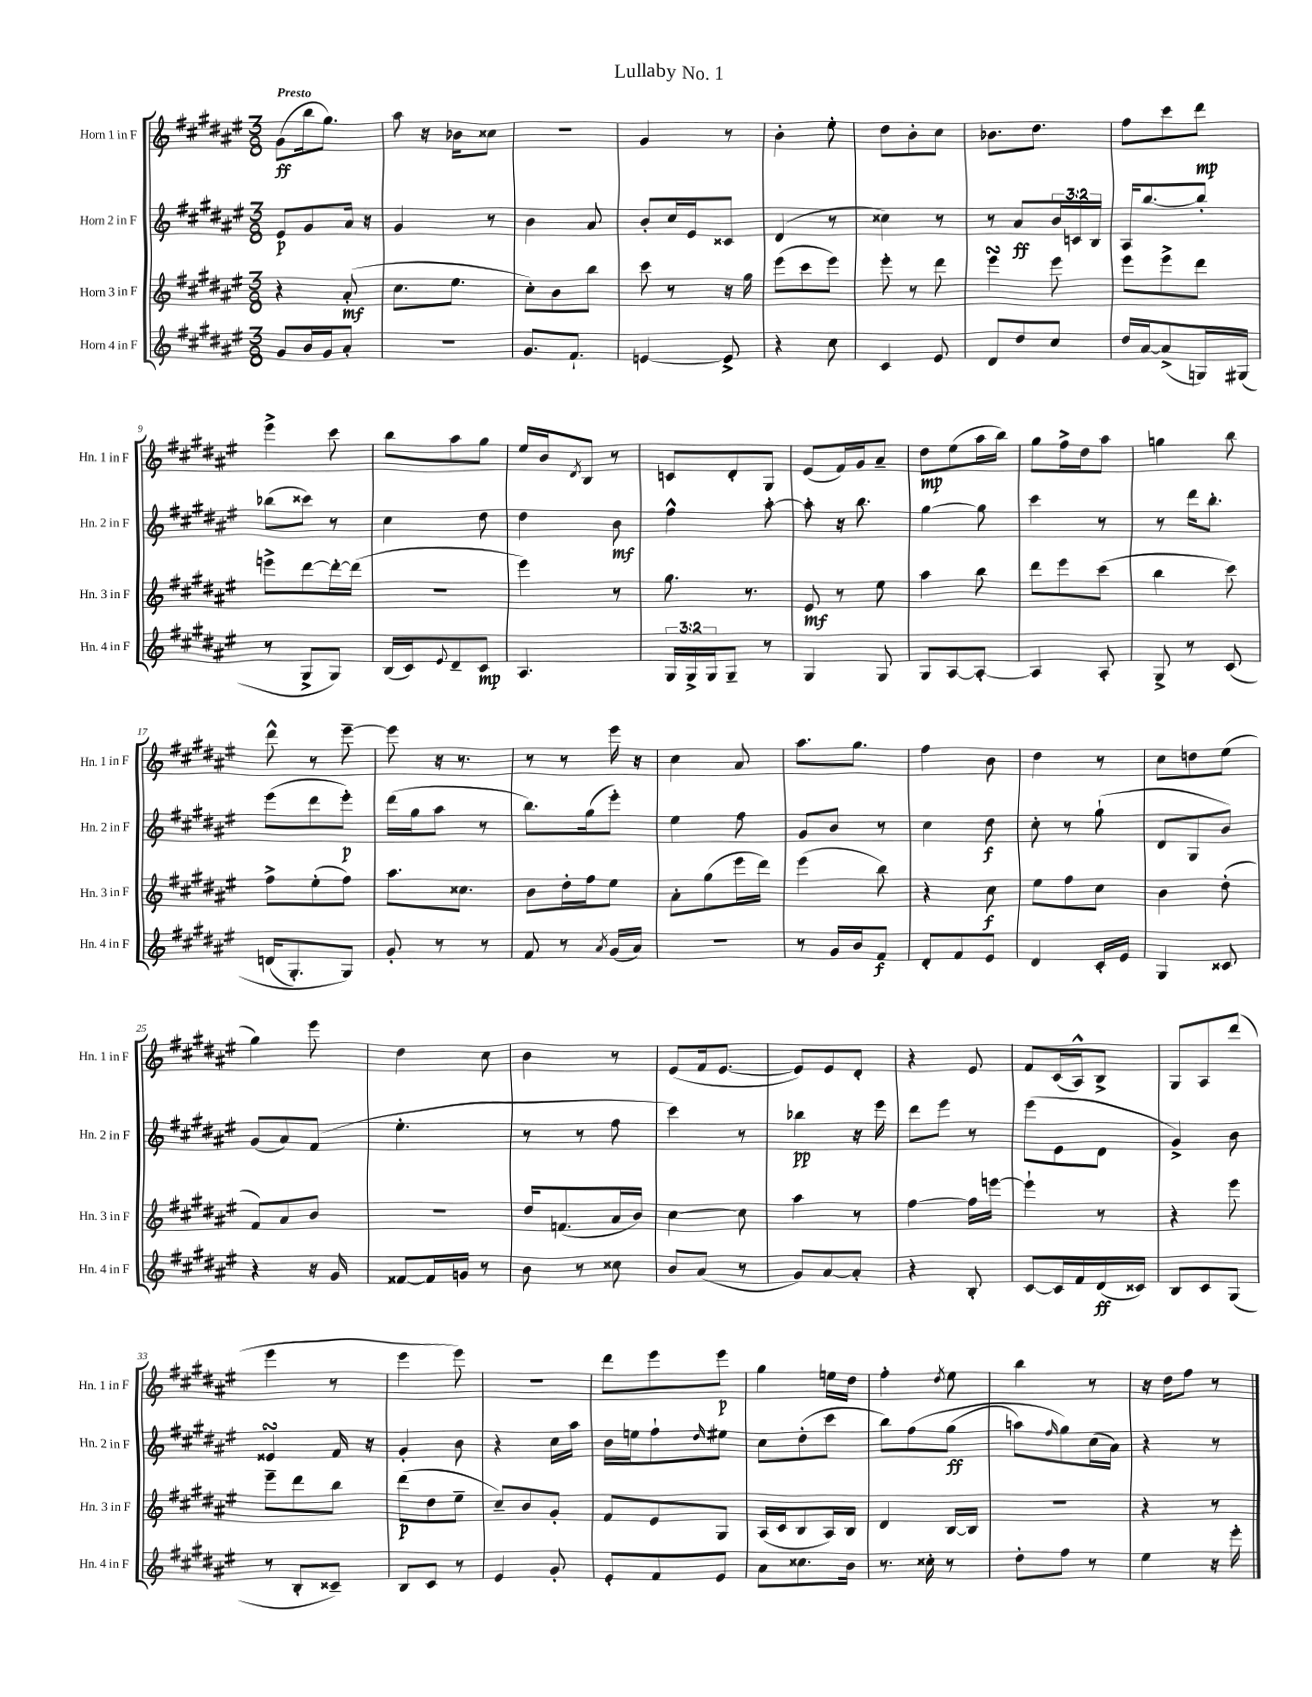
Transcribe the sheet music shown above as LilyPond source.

\header { title = "Lullaby No. 1" }
<<
\new StaffGroup <<
\new Staff = "s0" \with { instrumentName = "Horn 1 in F" shortInstrumentName = "Hn. 1 in F" } {
    \clef treble \key fis \major \numericTimeSignature \time 3/8 \tempo "Presto"
    gis'8\ff( b''16 gis''8.) |
    ais''8 r16 bes'16 cisis''8 |
    R4. |
    gis'4 r8 |
    b'4-. eis''8-. |
    dis''8 b'8-. cis''8 |
    bes'8. dis''8. |
    fis''8 cis'''8 dis'''8\mp |
    eis'''4-> cis'''8 |
    b''8 ais''8 gis''8 |
    eis''16 b'16 \acciaccatura { dis'8 } b8 r8 |
    c'8 dis'8-. gis8 |
    eis'8( fis'16) gis'16 ais'8-- |
    dis''8\mp eis''8( ais''16 b''16) |
    gis''8 fis''16-> dis''16 ais''8 |
    g''4 b''8 |
    dis'''8-^ r8 eis'''8~-- |
    eis'''8 r16 r8. |
    r8 r8 eis'''16 r16 |
    cis''4 ais'8 |
    ais''8. gis''8. |
    fis''4 b'8 |
    dis''4 r8 |
    cis''8 d''8 eis''8( |
    gis''4) eis'''8 |
    dis''4 cis''8 |
    b'4 r8 |
    eis'8( fis'16 eis'8.~ |
    eis'8) eis'8 dis'8-. |
    r4 eis'8 |
    fis'8 cis'16( ais16-^) b8-> |
    gis8 ais8 dis'''8( |
    eis'''4 r8 |
    eis'''4 eis'''8) |
    r4. |
    dis'''8 eis'''8 eis'''8\p |
    gis''4 e''16 dis''16 |
    fis''4-. \acciaccatura { dis''8 } eis''8 |
    b''4 r8 |
    r16 dis''16 fis''8 r8 \bar "|." |
}
\new Staff = "s1" \with { instrumentName = "Horn 2 in F" shortInstrumentName = "Hn. 2 in F" } {
    \clef treble \key fis \major \numericTimeSignature \time 3/8 \override Staff.TupletNumber.text = #tuplet-number::calc-fraction-text
    eis'8\p gis'8 ais'16 r16 |
    gis'4 r8 |
    b'4 ais'8 |
    b'8-. cis''16 eis'16 cisis'8 |
    dis'4( r8 |
    cisis''4) r8 |
    r8 ais'8\ff \tuplet 3/2 { b'16 c'16 b16 } |
    ais16 b''8.~ b''8-. |
    bes''8( cisis'''8) r8 |
    cis''4 dis''8 |
    dis''4 b'8\mf |
    fis''4-^ ais''8~-. |
    ais''8-. r16 b''8. |
    gis''4~ gis''8 |
    cis'''4 r8 |
    r8 dis'''16 b''8.-. |
    eis'''8( dis'''8 eis'''8-.\p) |
    dis'''16( gis''16 ais''8 r8 |
    b''8.) gis''16( eis'''8-.) |
    eis''4 fis''8 |
    gis'8 b'8 r8 |
    cis''4 dis''8\f |
    cis''8-. r8 gis''8-!( |
    dis'8 gis8 b'8) |
    gis'8( ais'8) fis'8( |
    eis''4.-. |
    r8 r8 fis''8 |
    cis'''4) r8 |
    bes''4\pp r16 eis'''16 |
    dis'''8 eis'''8 r8 |
    eis'''8( eis'8 dis'8 |
    gis'4->) b'8 |
    eisis'4\turn fis'16 r16 |
    gis'4-. b'8 |
    r4 cis''16 ais''16 |
    b'16 e''16 fis''8-! \grace { dis''16 } eis''8 |
    cis''8 dis''8-.( cis'''8 |
    b''8) fis''8\( gis''8\ff( |
    a''8) \grace { fis''16 } gis''8\) cis''16( ais'16) |
    r4 r8 \bar "|." |
}
\new Staff = "s2" \with { instrumentName = "Horn 3 in F" shortInstrumentName = "Hn. 3 in F" } {
    \clef treble \key fis \major \numericTimeSignature \time 3/8
    r4 ais'8-.\mf( |
    cis''8. eis''8. |
    cis''8-.) b'8 b''8 |
    cis'''8 r8 r16 gis''16 |
    eis'''8( cis'''8 eis'''8) |
    eis'''8-. r8 dis'''8 |
    eis'''4\turn eis'''8 |
    eis'''8 eis'''8-> dis'''8 |
    e'''8-> dis'''8~ dis'''16~-. dis'''16( |
    R4. |
    eis'''4) r8 |
    gis''8. r8. |
    eis'8\mf r8 eis''8 |
    ais''4 b''8 |
    dis'''8 eis'''8 cis'''8( |
    b''4 cis'''8) |
    fis''8-> eis''8-.( fis''8) |
    ais''8. cisis''8. |
    b'8 dis''16-. fis''16 eis''8 |
    ais'8-. gis''8( eis'''16 dis'''16) |
    eis'''4( b''8) |
    r4 cis''8\f |
    eis''8 fis''8 cis''8 |
    b'4 dis''8-.( |
    fis'8) ais'8 b'8 |
    r4. |
    dis''16 f'8.( ais'16 b'16) |
    cis''4~ cis''8 |
    ais''4 r8 |
    fis''4~ fis''16 e'''16~ |
    e'''4-! r8 |
    r4 eis'''8 |
    eis'''8-- dis'''8 b''8 |
    dis'''8\p( dis''8 eis''8-- |
    cis''8--) b'8 gis'8-. |
    fis'8 eis'8 gis8 |
    ais16( cis'16 b8 ais16) b16 |
    dis'4 b16~ b16 |
    R4. |
    r4 r8 \bar "|." |
}
\new Staff = "s3" \with { instrumentName = "Horn 4 in F" shortInstrumentName = "Hn. 4 in F" } {
    \clef treble \key fis \major \numericTimeSignature \time 3/8 \override Staff.TupletNumber.text = #tuplet-number::calc-fraction-text
    gis'8 b'16 gis'16 ais'8-. |
    R4. |
    gis'8. fis'8.-! |
    e'4~ e'8-> |
    r4 cis''8 |
    cis'4 eis'8 |
    dis'8 dis''8 cis''8 |
    dis''16 ais'16~ ais'8->( g16) gis16( |
    r8 gis8-> gis8) |
    b16( cis'16) \appoggiatura { eis'8 } dis'8-- cis'8\mp |
    ais4. |
    \tuplet 3/2 { gis16 gis16-> gis16 } gis8-- r8 |
    gis4 gis8 |
    gis8 ais8~ ais8~-. |
    ais4 ais8-. |
    gis8-> r8 cis'8\( |
    d'16( gis8.-.) gis8\) |
    gis'8-. r8 r8 |
    fis'8 r8 \acciaccatura { ais'8 } gis'16( ais'16) |
    R4. |
    r8 gis'16 b'16 fis'8\f |
    dis'8-. fis'8 eis'8 |
    dis'4 cis'16-. eis'16 |
    gis4 cisis'8 |
    r4 r16 gis'16 |
    fisis'8~ fisis'16 g'16 r8 |
    b'8 r8 cisis''8 |
    b'8 ais'8( r8 |
    gis'8) ais'8~ ais'8-. |
    r4 b8-. |
    cis'8~ cis'16 fis'16 dis'16\ff( cisis'16) |
    b8 cis'8 gis8( |
    r8 b8-. cisis'8--) |
    b8 cis'8 r8 |
    eis'4 gis'8-. |
    eis'8-. fis'8 eis'8 |
    ais'8 cisis''8. b'16 |
    r8. cisis''16-. r8 |
    dis''8-. fis''8 r8 |
    eis''4 r16 eis'''16-. \bar "|." |
}
>>
>>
